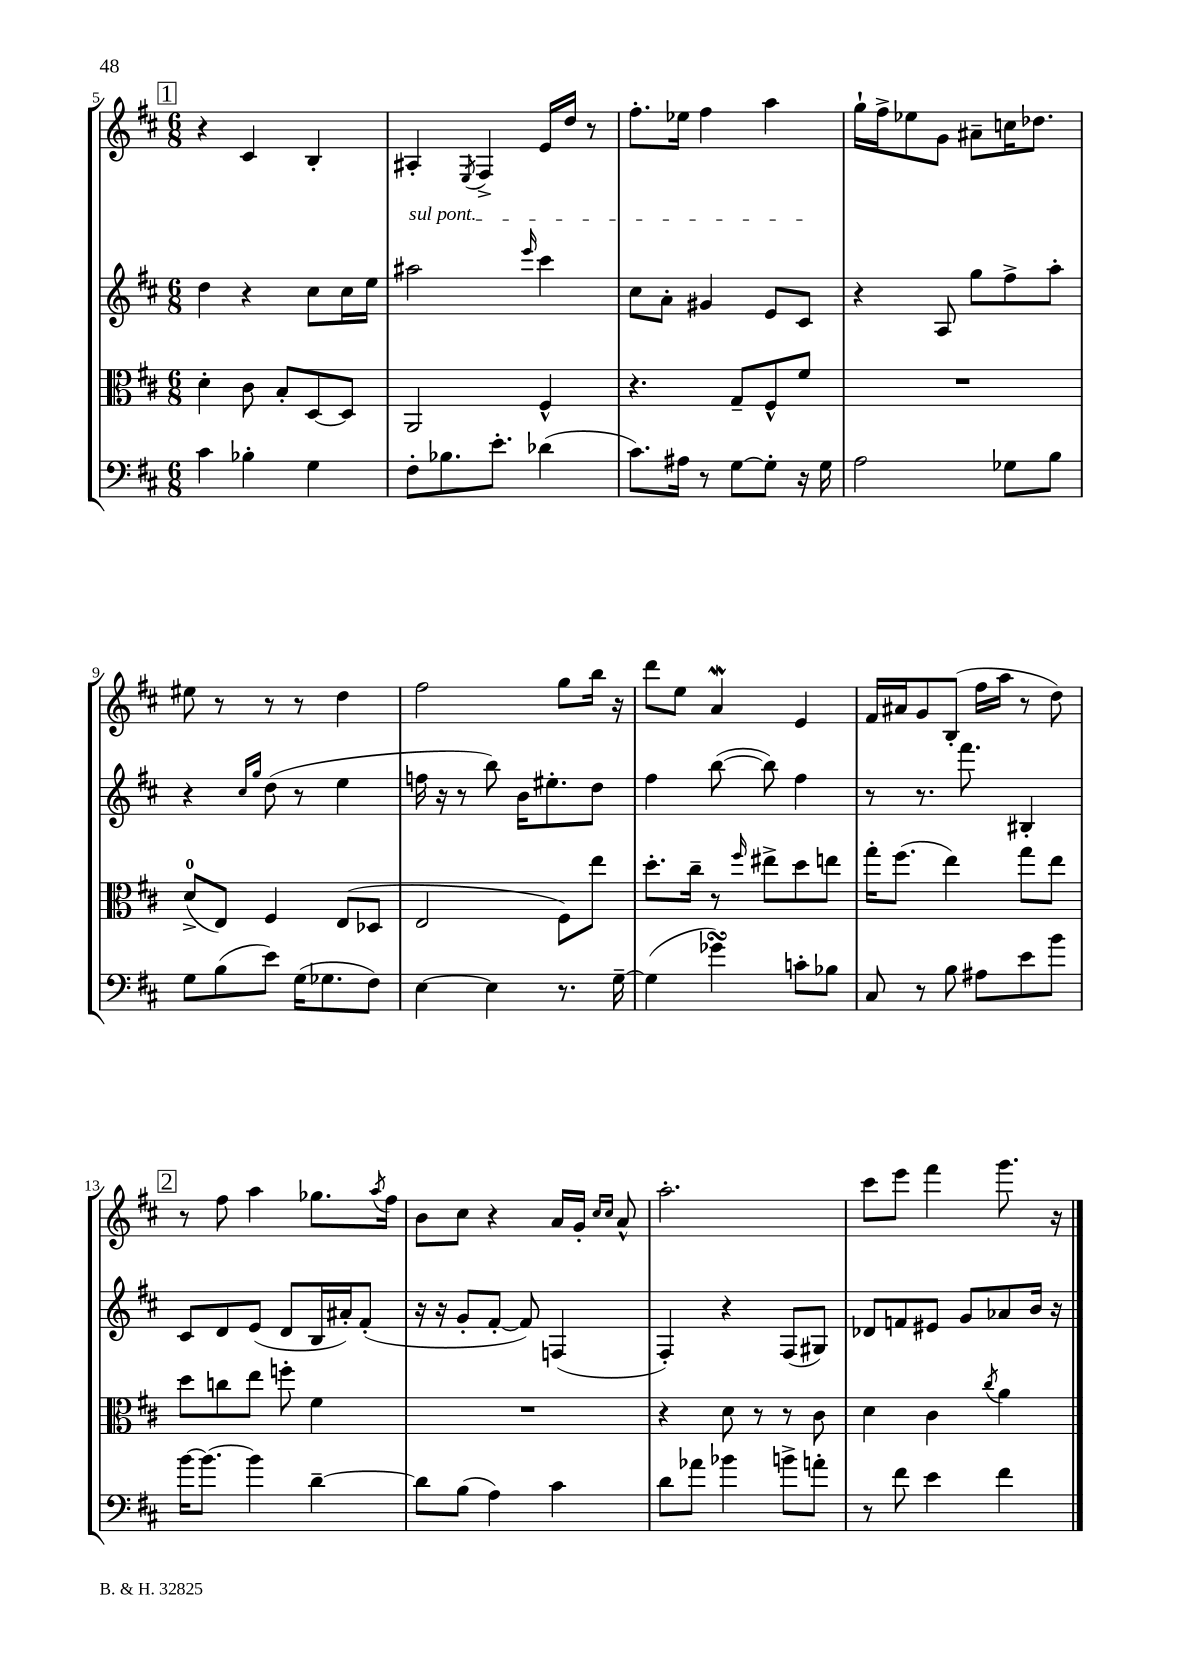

**kern	**kern	**kern	**kern
*staff4	*staff3	*staff2	*staff1
*clefF4	*clefC3	*clefG2	*clefG2
*k[f#c#]	*k[f#c#]	*k[f#c#]	*k[f#c#]
*M6/8	*M6/8	*M6/8	*M6/8
4c#	4d'	4dd	4r
4B-'	8c#	4r	4c#
.	8B'	.	.
4G	[8D	8cc#	4B'
.	8D]	16cc#	.
.	.	16ee	.
=	=	=	=
8F#'	2AA	2aa#	4A#'
8.B-	.	.	.
.	.	.	8qE
.	.	.	4F#^
8.e'	.	.	.
.	.	16qqeee	.
(4d-	4F#^^	4ccc#	16e
.	.	.	16dd
.	.	.	8r
=	=	=	=
8.c#)	4.r	8cc#	8.ff#'
.	.	8a'	.
16A#	.	.	16ee-
8r	.	4g#	4ff#
[8G	8G~	.	.
8G']	8F#^^	8e	4aa
16r	8f#	8c#	.
16G	.	.	.
=	=	=	=
2A	2.r	4r	16gg`
.	.	.	16ff#^
.	.	.	8ee-
.	.	8A	8g
.	.	8gg	8a#~
8G-	.	8ff#^	16cc
.	.	.	8.dd-
8B	.	8aa'	.
=	=	=	=
8G	(8d^	4r	8ee#
(8B	8E)	.	8r
.	.	16qqcc#	.
.	.	16qqgg	.
8e)	4F#	(8dd	8r
(16G	.	8r	8r
8.G-	.	.	.
.	(8E	4ee	4dd
8F#)	8D-	.	.
=	=	=	=
[4E	2E	16ff	2ff#
.	.	16r	.
.	.	8r	.
4E]	.	8bb)	.
.	.	16b	.
.	.	8.ee#'	.
8.r	8F#)	.	8gg
.	8ee	8dd	16bb
[16G~	.	.	16r
=	=	=	=
(4G]	8.dd'	4ff#	8ddd
.	.	.	8ee
.	16cc#~	.	.
4g-)	8r	([8bb	4a
.	16qqff#	.	.
.	8ee#^	8bb])	.
8c'	8dd	4ff#	4e
8B-	8ee	.	.
=	=	=	=
8C#	16gg'	8r	16f#
.	(8.ff#	.	16a#
8r	.	8.r	8g
8B	4ee)	.	(8B'
.	.	8.fff#	.
8A#	.	.	16ff#
.	.	.	16aa
8e	8gg	4B#'	8r
8b	8ee	.	8dd)
=	=	=	=
[16b	8dd	8c#	8r
8.b_	.	.	.
.	8cc	8d	8ff#
4b]	8ee	(8e	4aa
.	8ff'	8d	.
[4d~	4f#	16B	8.gg-
.	.	16a#')	.
.	.	(8f#'	.
.	.	.	8qaa
.	.	.	16ff#
=	=	=	=
8d]	2.r	16r	8b
.	.	16r	.
(8B	.	8g'	8cc#
4A)	.	[8f#'	4r
.	.	8f#])	.
4c#	.	(4F	16a
.	.	.	16g'
.	.	.	16qqcc#
.	.	.	16qqcc#
.	.	.	8a^^
=	=	=	=
8d	4r	4F#')	2.aa'
8a-	.	.	.
4b-	8d	4r	.
.	8r	.	.
8b^	8r	(8F#	.
8a'	8c#	8G#)	.
=	=	=	=
8r	4d	8d-	8ccc#
8f#	.	8f	8eee
4e	4c#	8e#	4fff#
.	.	8g	.
.	8qcc#	.	.
4f#	4a	8a-	8.ggg
.	.	16b	.
.	.	16r	16r
==	==	==	==
*-	*-	*-	*-
